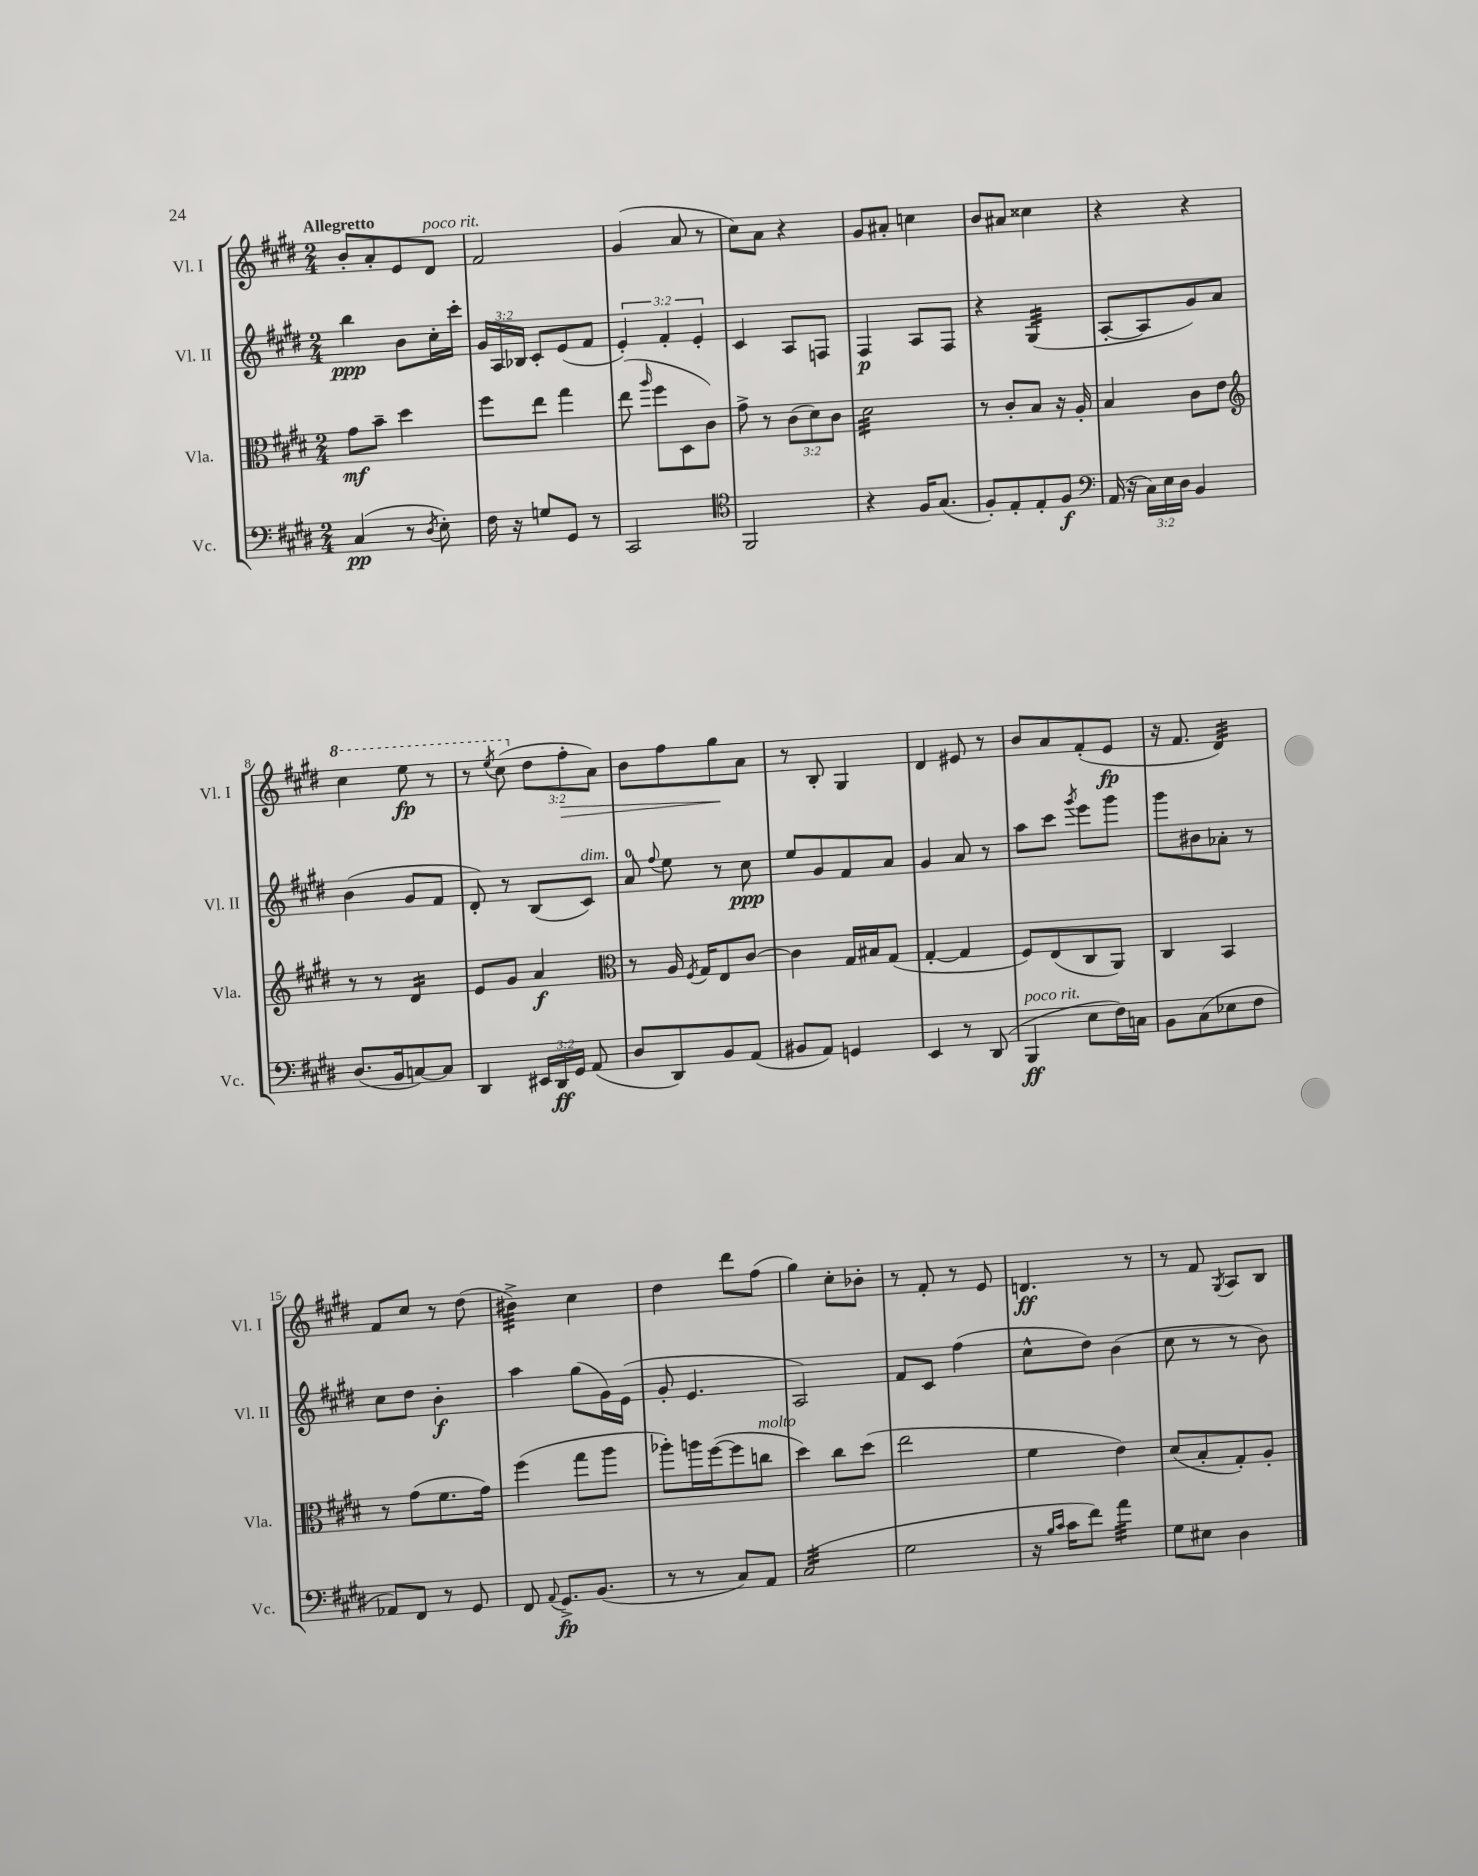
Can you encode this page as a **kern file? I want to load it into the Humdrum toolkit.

**kern	**kern	**kern	**kern
*staff4	*staff3	*staff2	*staff1
*clefF4	*clefC3	*clefG2	*clefG2
*k[f#c#g#d#]	*k[f#c#g#d#]	*k[f#c#g#d#]	*k[f#c#g#d#]
*M2/4	*M2/4	*M2/4	*M2/4
(4C#	8g#	4bb	8b'
.	8b~	.	8a'
8r	4dd#	8b	8e
8qD#	.	.	.
8E')	.	16cc#'	8d#
.	.	16ccc#'	.
=	=	=	=
16F#	8ff#	24g#	2f#
.	.	24A	.
16r	.	.	.
.	.	24B-	.
8G	8ee	8c#'	.
8GG#	4gg#	(8e	.
8r	.	8f#	.
=	=	=	=
2CC#	(8ee	6e')	(4g#
.	16qqaa	.	.
.	8ff#	.	.
.	.	6f#'	.
.	8D#	.	8a
.	.	6e'	.
.	8c#)	.	8r
=	=	=	=
*clefC4	*	*	*
2FF#	8g#^	4c#	8cc#)
.	8r	.	8a
.	(12c#	8A	4r
.	12d#)	.	.
.	.	8F	.
.	12c#	.	.
=	=	=	=
4r	2d#	4F#	8g#
.	.	.	8a#'
16F#	.	8A	4cc
(8.G#	.	.	.
.	.	8F#	.
=	=	=	=
8F#')	8r	4r	8b
8E'	8c#'	.	8a#
8E'	8B	(4G#	4cc##
8F#	16r	.	.
.	16A'	.	.
=	=	=	=
*clefF4	*	*	*
(16AA	4B	[8A'	4r
16r	.	.	.
24C#)	.	8A]	.
24E	.	.	.
24D#	.	.	.
4BB	8c#	8g#)	4r
.	8e	8a	.
=	=	=	=
*	*clefG2	*	*
(8.D#	8r	(4b	4ccc#
.	8r	.	.
16BB	.	.	.
[8C)	4d#	8g#	8eee
8C]	.	8f#	8r
=	=	=	=
4DD#	8e	8d#')	8r
.	.	.	8qeee
.	8g#	8r	(8ccc#
24EE#	4a	(8B	12dd#
24DD#	.	.	.
24GG#	.	.	12ff#'
(8AA	.	8c#)	.
.	.	.	12a)
=	=	=	=
*	*clefC3	*	*
8D#	8r	8a	8b
.	.	8qqff#	.
8DD#)	16A	8ee	8ff#
.	8qF#	.	.
.	16G#	.	.
8BB	8E	8r	8gg#
(8AA	[8c#	8cc#	8a
=	=	=	=
8BB#	4c#]	8ee	8r
8AA)	.	8g#	8B'
4GG	16G#	8f#	4G#
.	16B#	.	.
.	(8G#	8a	.
=	=	=	=
4EE	[4G#'	4g#	4d#
8r	4G#]	8a	8e#
(8DD#	.	8r	8r
=	=	=	=
4BBB	8F#)	8aa	8b
.	(8E	8ccc#	8a
.	.	8qggg#	.
8E	8C#	8eee	(8f#'
16F#)	8AA)	8ggg#	8e
16C	.	.	.
=	=	=	=
8BB	4C#	8ggg#	16r
.	.	.	8.f#
(8C#	.	8b#	.
8E-	4BB	8a-'	4d#)
8F#	.	8r	.
=	=	=	=
8AA-)	8r	8cc#	8f#
8FF#	(8g#	8dd#	8cc#
8r	8.f#	4b'	8r
8GG#	.	.	(8dd#
.	16g#)	.	.
=	=	=	=
8FF#	(4ff#	4aa	4b#^)
8qqAA	.	.	.
8.GG#^	.	.	.
.	8gg#	(8gg#	4cc#
(8.BB	.	.	.
.	8aa	16g#)	.
.	.	(16e	.
=	=	=	=
8r	8aa-')	8g#'	4dd#
8r	16aa	4.e	.
.	([16ff#	.	.
8C#)	8ff#]	.	8ddd#
8AA	8cc	.	(8ff#
=	=	=	=
(2C#	4dd#)	2A)	4gg#)
.	8cc#	.	8cc#'
.	(8dd#	.	8b-'
=	=	=	=
2G#	2ee	8f#	8r
.	.	8c#	8f#'
.	.	(4ff#	8r
.	.	.	8e
=	=	=	=
16r	4f#	8cc#^^	4.d
16qqB	.	.	.
16qqc#	.	.	.
16c#	.	.	.
8f#)	.	8dd#)	.
4a	4e)	(4b	.
.	.	.	8r
=	=	=	=
8G#	(8d#	8cc#	8r
8E#	8B'	8r	8f#
.	.	.	8qG#
4D#	8G#')	8r	8A
.	8A'	8b)	8B
==	==	==	==
*-	*-	*-	*-
